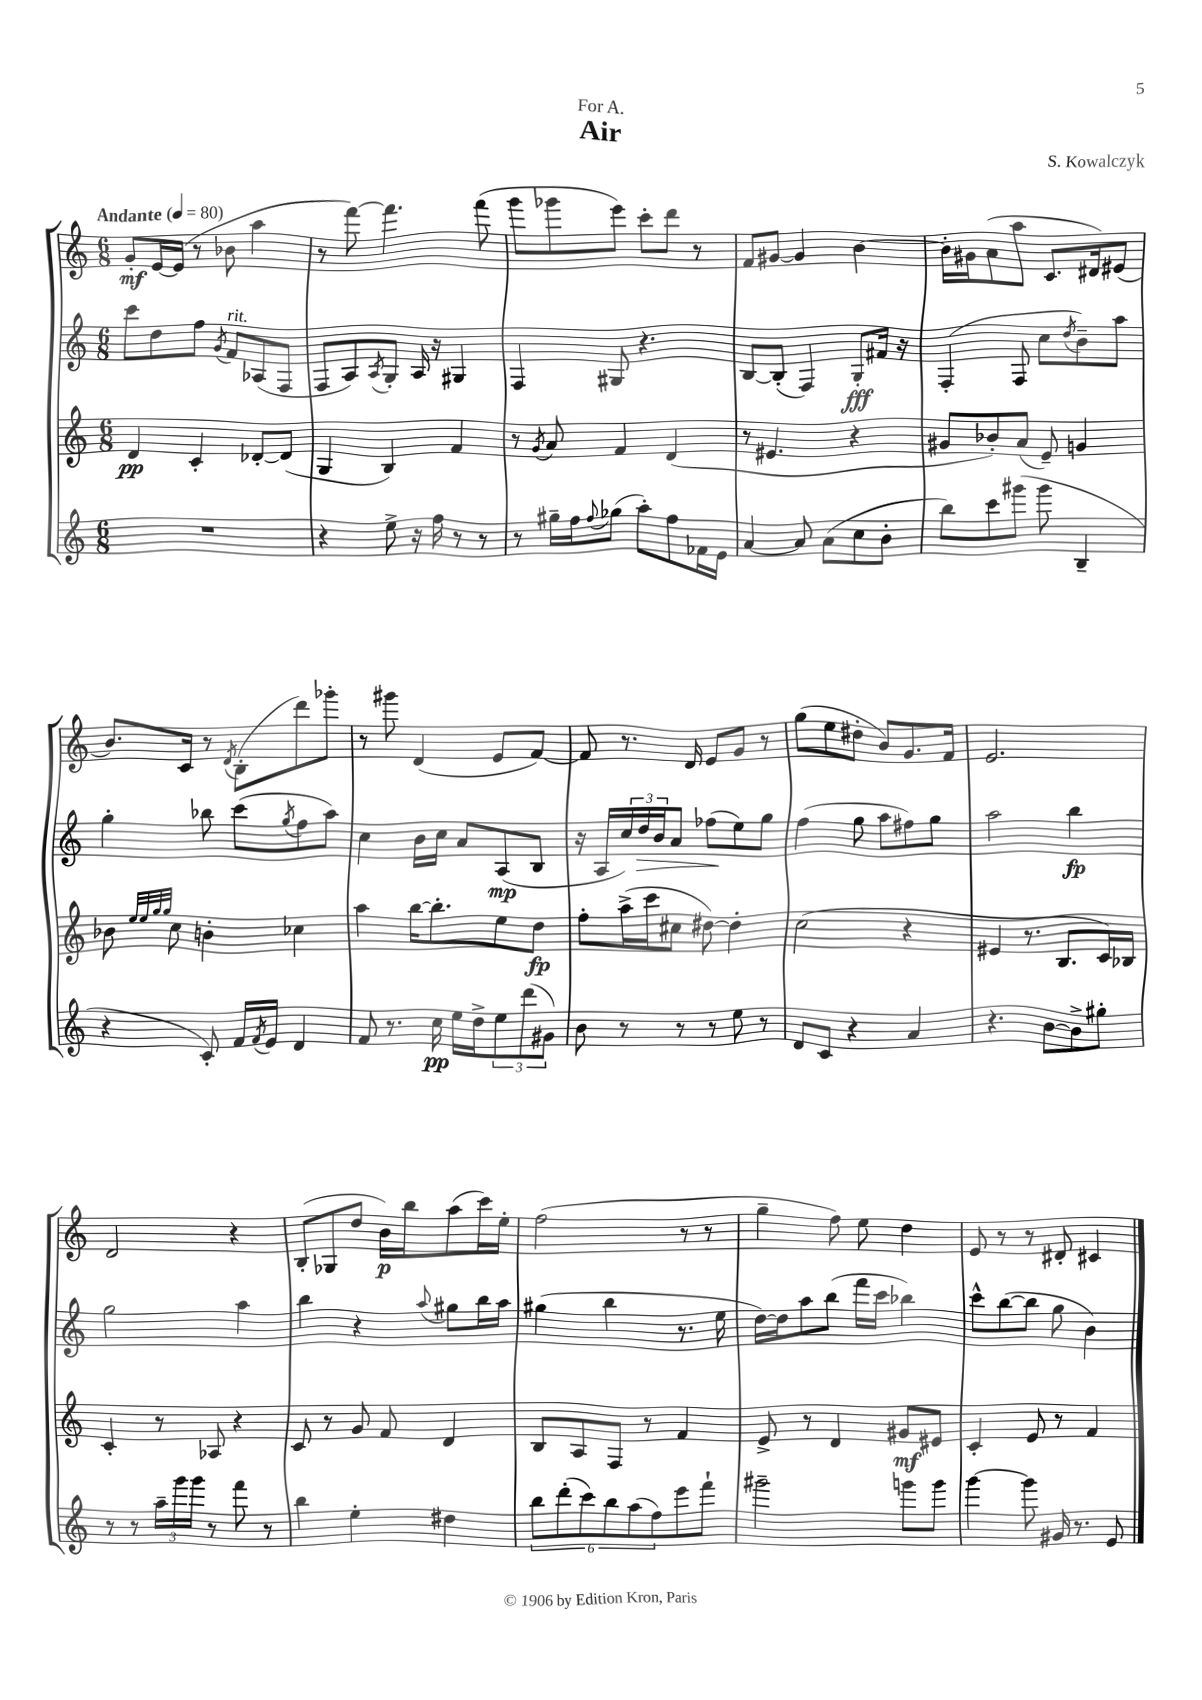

**kern	**kern	**kern	**kern
*staff4	*staff3	*staff2	*staff1
*clefG2	*clefG2	*clefG2	*clefG2
*k[]	*k[]	*k[]	*k[]
*M6/8	*M6/8	*M6/8	*M6/8
*MM80	*MM80	*MM80	*MM80
2.r	4d/	8ccc\L	8g'/L
.	.	8dd\	[16e/L
.	.	.	(16e/]JJ
.	4c'/	8ff\J	8r
.	.	8qg/	.
.	.	8f/L	8b-\
.	[8d-'/L	(8A-/	4aa\
.	(8d-/]J	8F/J	.
=	=	=	=
4r	4G/	8F/L	8r
.	.	8A/)	[8fff\)
.	.	8qA/	.
8ee^\	4B/)	8G'/J	4.fff\]
16r	.	16A/	.
16ff\	.	16r	.
8r	4f/	4G#/	.
8r	.	.	(8fff\
=	=	=	=
8r	8r	4F/	8ggg\L
.	8qg/	.	.
16gg#~\LL	8a/	.	8ggg-\
16ff\J	.	.	.
8qqff/	.	.	.
(8gg-\J	4f/	8G#/	8eee\J)
8aa'\L)	.	4.r	8ccc'\L
8ff\	(4d/	.	8ddd\J
16f-\L	.	.	8r
16e\JJ	.	.	.
=	=	=	=
[4a/	8r	[8B/L	8f/L
.	4.e#/	(8B'/]J	[8g#/J
8a/]	.	4F/)	4g#/]
(8a\L	.	.	.
8cc\	4r	8G'/L	[4b\
8b'\J	.	16f#/Jk	.
.	.	16r	.
=	=	=	=
8bb\L)	8g#/L	(4F'/	16b'\]LL
.	.	.	16g#\J
8ccc\	8b-'/)	.	(8a\
(8ggg#\J	(8a/J	8F/	8aa\J
8ggg#\	8e~/)	8cc\L	8.c/L
.	.	8qdd/	.
4B~/	4g/	8b~\)	.
.	.	.	16d#/k)
.	.	8aa\J	(8e#/J
=	=	=	=
4r	8b-\	4gg'\	8.b/L)
.	32qqee/LLL	.	.
.	32qqee/	.	.
.	32qqgg/	.	.
.	32qqgg/JJJ	.	.
.	8cc\	.	.
.	.	.	16c/Jk
8c'/)	4b'\	8bb-\	8r
.	.	.	8qd/
16f/LL	.	(8ccc\L	(8B'\L
8qf/	.	.	.
16e/JJ	.	.	.
.	.	8qgg/	.
4d/	4cc-\	8ff\	8ddd\)
.	.	8aa\J)	8ggg-'\J
=	=	=	=
8f/	4aa\	4cc\	8r
8.r	.	.	8ggg#\
.	[16bb\LK	16b\LL	(4d/
16cc\	8.bb'\]	16cc\JJ	.
16ee\LL	.	8a/L	.
16dd^\J	.	.	.
12ee\	8ee\	(8A/	8e/L
(12ddd\	.	.	.
.	8dd\J	8B/J	[8f/J)
12g#\J)	.	.	.
=	=	=	=
8b\	8ff'\L	16r	8f/]
.	.	16A/LL	.
8r	(16aa^\L	24cc/)	8.r
.	.	24dd/	.
.	16ccc\J	.	.
.	.	24b/J	.
8r	8cc#\J	8a/J	.
.	.	.	16d/
8r	[8dd#\)	(8ff-\L	8e/L
8ee\	4dd#'\]	8ee\)	8g/J
8r	.	8gg\J	8r
=	=	=	=
8d/L	(2cc\	(4ff\	(8gg\L
8c/J	.	.	8ee\
4r	.	8gg\	8dd#'\J
.	.	8aa\L	8b/L)
4a/	4r	8ff#\)	8.g/
.	.	8gg\J	.
.	.	.	16f/Jk
=	=	=	=
4.r	4e#/	2aa\	2.e/
.	8.r	.	.
[8b\L	.	.	.
.	8.B/L	.	.
8b^\]	.	4bb\	.
8gg#'\J	16c/L)	.	.
.	16B-/JJ	.	.
=	=	=	=
8r	4c'/	2gg\	2d/
8r	.	.	.
24aa~\LL	8r	.	.
24ggg\	.	.	.
24ggg\JJ	.	.	.
8r	8A-/	.	.
8fff\	4r	4aa\	4r
8r	.	.	.
=	=	=	=
4bb\	8c/	4bb\	(8B'/L
.	8r	.	8G-/
4ee'\	8g/	4r	8dd/J
.	8f/	.	16b\LL)
.	.	.	16bb\J
.	.	8qqaa/	.
4dd#\	4d/	8gg#\L	(8aa\
.	.	16bb\L	16ccc\L)
.	.	16aa\JJ	16ee'\JJ
=	=	=	=
12bb\L	8B/L	(4gg#\	(2ff\
(12ddd'\	.	.	.
.	8A/	.	.
12ccc\)	.	.	.
12bb\	8F/J	4bb\	.
(12aa\	.	.	.
.	8r	.	.
12ff\)	.	.	.
8eee\	4f/	8.r	8r
8fff`\J	.	.	8r
.	.	16ee\	.
=	=	=	=
2ggg#~\	8e^/	[16dd\LL)	4gg~\
.	.	16dd\]J	.
.	8r	8aa\	.
.	4d/	(8bb\J	8ff\)
.	.	16fff\LL	8ee\
.	.	16ccc\JJ	.
8ggg\L	8g#/L	4bb-\)	4dd\
8ggg\J	8e#/J	.	.
=	=	=	=
[4ggg\	4c'/	8ccc^^\L	8e/
.	.	([8bb\	8r
8ggg\]	8e/	8bb\]J	8r
16g#/	8r	8gg\	8d#'/
8.r	.	.	.
.	4f/	4b\)	4c#/
8e/	.	.	.
==	==	==	==
*-	*-	*-	*-
